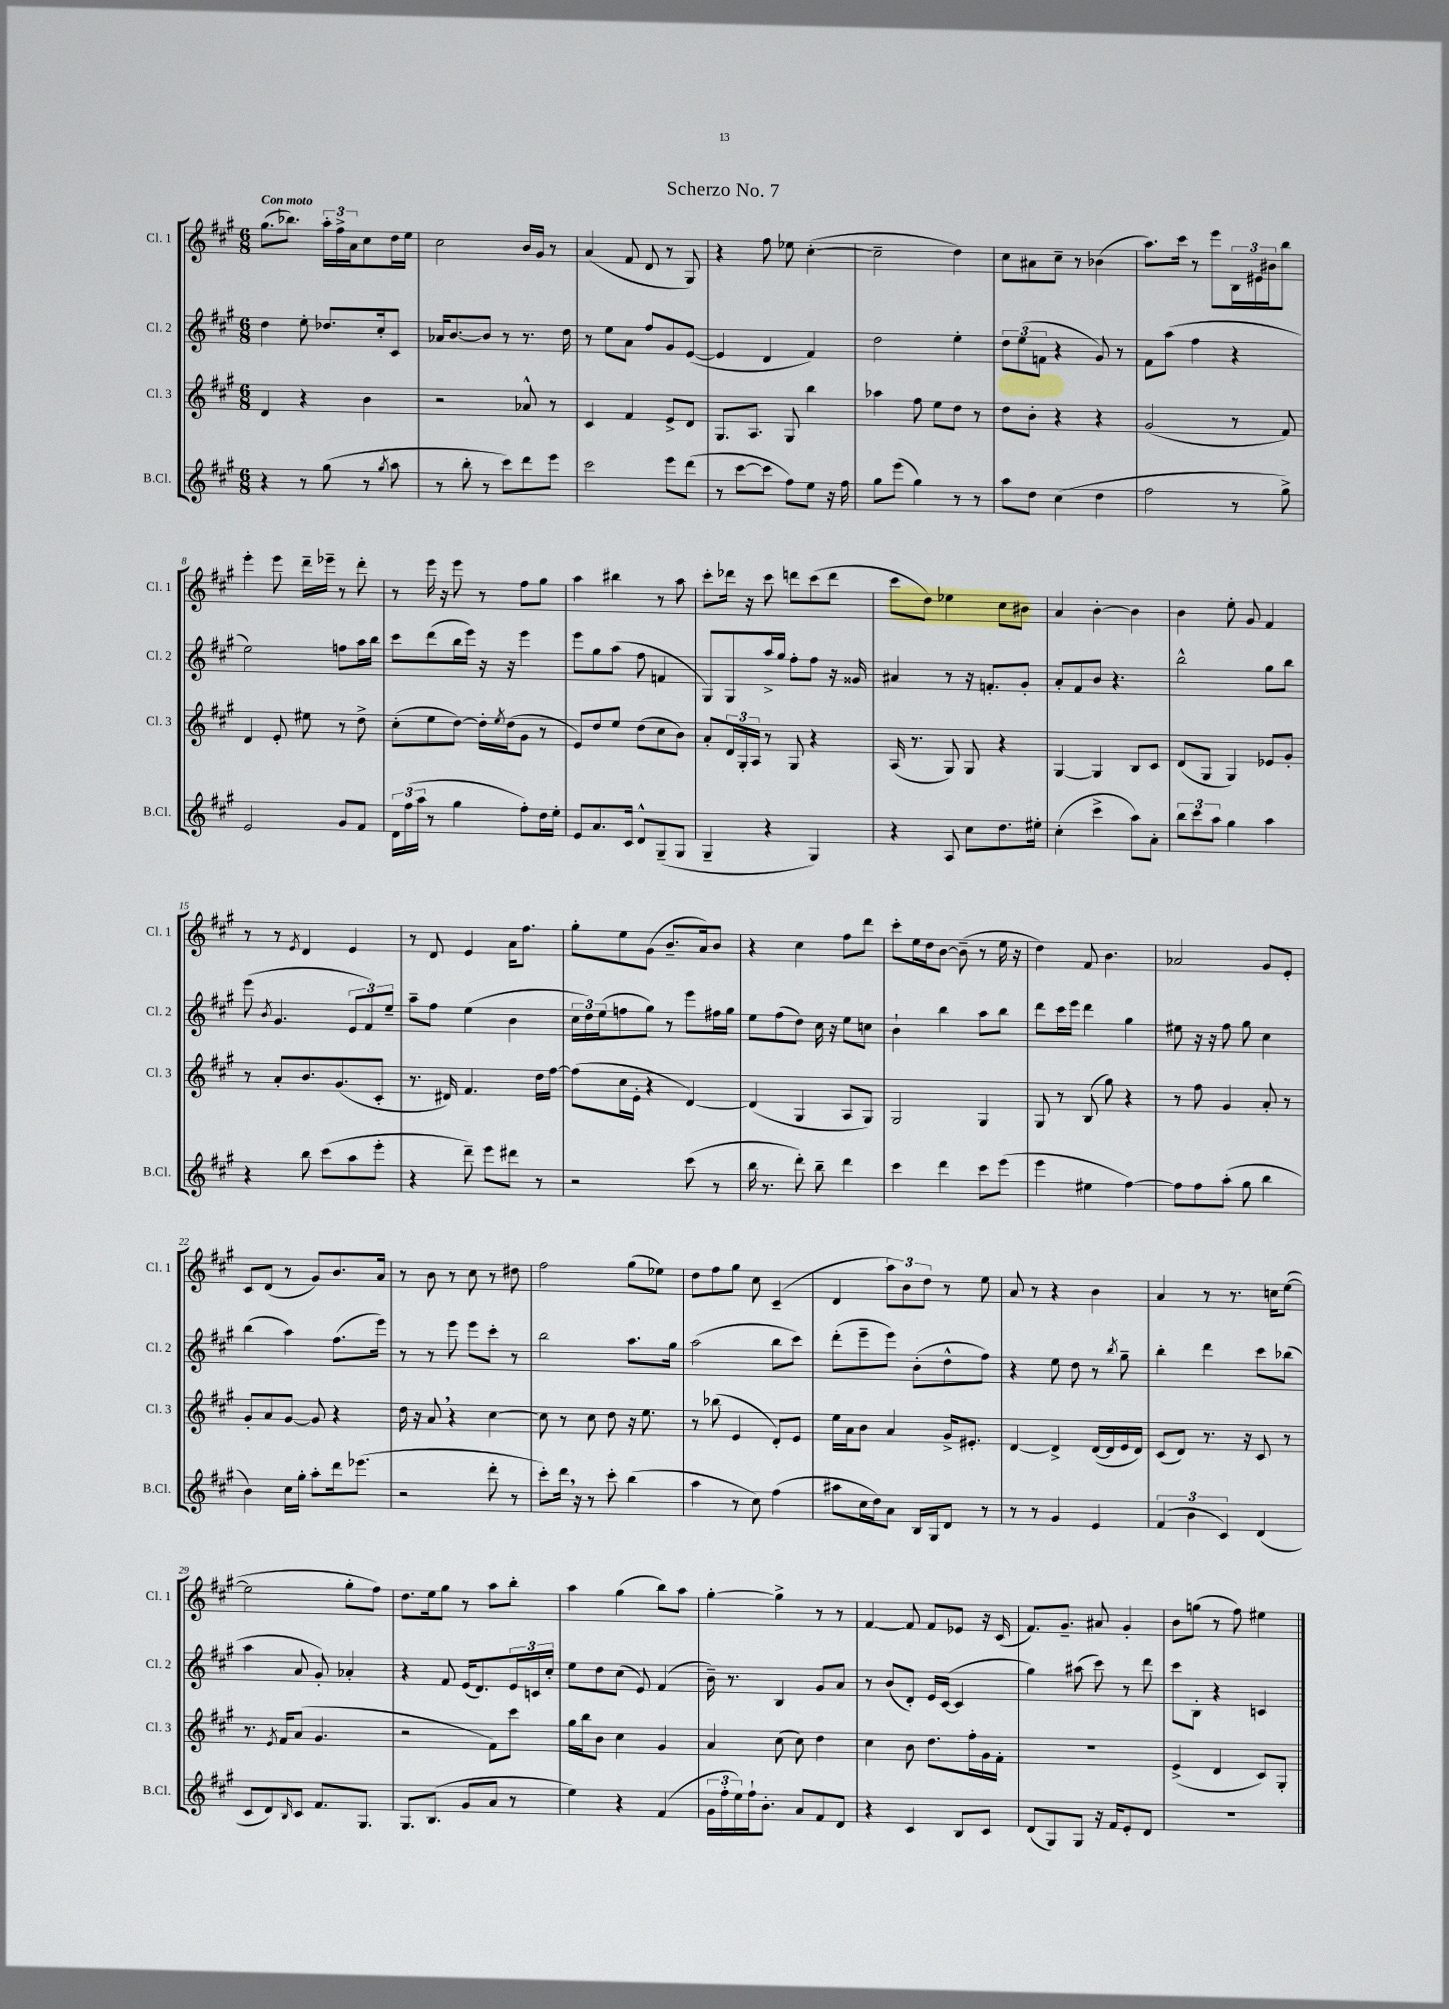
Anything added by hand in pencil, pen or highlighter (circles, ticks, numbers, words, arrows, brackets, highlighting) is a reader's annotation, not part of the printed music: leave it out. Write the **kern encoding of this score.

**kern	**kern	**kern	**kern
*part4	*part3	*part2	*part1
*staff4	*staff3	*staff2	*staff1
*I"B.Cl.	*I"Cl. 3	*I"Cl. 2	*I"Cl. 1
*I'B.Cl.	*I'Cl. 3	*I'Cl. 2	*I'Cl. 1
*clefG2	*clefG2	*clefG2	*clefG2
*k[f#c#g#]	*k[f#c#g#]	*k[f#c#g#]	*k[f#c#g#]
*M6/8	*M6/8	*M6/8	*M6/8
=1	=1	=1	=1
!	!	!	!LO:TX:a:B:t=Con moto
4r	4d/	4dd\	(8.gg#\L
.	.	.	8.bb-X\J)
8r	4r	8ee'\	.
(8gg#\	.	8.dd-X/L	24aa'\LL
.	.	.	24ff#^\
.	.	.	24a\J
8r	4b\	.	8cc#\
.	.	16cc#'/k	.
8qgg#/	.	.	.
8aa\	.	8c#/J	16dd\L
.	.	.	16ee\JJ
=2	=2	=2	=2
8r	2r	16a-X/KL	2cc#\
.	.	[8.b/	.
8bb'\	.	.	.
8r	.	8b/J]	.
8ccc#\L)	.	8r	.
8ddd\	8a-X^^/	8.r	16b/LL
.	.	.	16g#/JJ
8eee\J	8r	.	8r
.	.	16dd\	.
=3	=3	=3	=3
2ccc#\	4c#/	8r	(4a/
.	.	8ee\L	.
.	4f#/	8a\J	8f#/
.	.	8ff#/L	8d/
8eee\L	8e^/L	8g#/	8r
(8ddd\J	8d/J	([8e/J	8G#/)
=4	=4	=4	=4
8r	8.G#/L	4e/]	4r
[8ccc#\L	.	.	.
.	8.A/J	.	.
8ccc#\J]	.	4d/	8ff#\
8ff#\L)	8G#/	.	8ee-X\
8ee\J	4bb\	4f#/)	([4cc#'\
16r	.	.	.
16ff#\	.	.	.
=5	=5	=5	=5
8gg#\L	4aa-X\	2dd\	2cc#~\]
(8eee\J	.	.	.
4gg#\)	8ff#\	.	.
.	8ee\L	.	.
8r	8dd\J	4ee'\	4dd\)
8r	8r	.	.
=6	=6	=6	=6
8aa\L	8dd\L	12dd\L	8cc#\L
.	.	(12ee\	.
8dd\J	8b'\J	.	8a#X\
.	.	12fn\J	.
(4cc#\	4r	4r	8cc#~\J
.	.	.	8r
4dd\	4r	8g#/)	(4b-X\
.	.	8r	.
=7	=7	=7	=7
2ff#\	(2g#/	8f#\L	8.aa\L)
.	.	(8aa\J	.
.	.	.	16ccc#\Jk
.	.	4ff#\	8r
.	.	.	8eee\L
8r	8r	4r	24B\L
.	.	.	24e#X\
.	.	.	24b#X\J
8gg#^\)	8f#/)	.	8bb\J
!!LO:LB:g=z
=8	=8	=8	=8
2e/	4d/	2ee\)	4eee'\
.	8e'/	.	8eee\
.	8ee#X\	.	16ddd~\LL
.	.	.	16eee-X~\JJ
8g#/L	8r	8ffn\L	8r
8f#/J	8dd^\	16aa\L	8ddd'\
.	.	16bb\JJ	.
=9	=9	=9	=9
24d\LL	(8cc#'\L	8ccc#\L	8r
(24ff#\	.	.	.
24aa\JJ	.	.	.
8r	8ee\	(8ddd\	16eee\
.	.	.	16r
4gg#\	[8dd\J)	16bb\L	8eee\
.	.	16eee\JJ)	.
.	16dd'\LL]	16r	8r
.	8qee/	.	.
.	(16dd\J	16r	.
8ff#'\L)	8g#\J	4eee\	8ff#\L
16dd\L	8r	.	8gg#\J
16ee'\JJ	.	.	.
=10	=10	=10	=10
8e/L	8e/L)	8eee\L	4aa\
8.a/	8dd/	8gg#\	.
.	8ee/J	(8aa\J	4bb#X\
16c#/Jk	.	.	.
8d^^/L	(8dd\L	8ff#\	.
(8G#~/	8cc#\	4fn/	8r
8G#/J	8b\J)	.	8aa\
=11	=11	=11	=11
4G#~/	8a'/L	8G#/L)	8ccc#'\L
.	24d/L	8G#/	16ddd-X\Jk
.	24G#'/	.	.
.	.	.	16r
.	24A/JJ	.	.
4r	8r	16aa^/L	8ccc#\
.	.	16gg#/JJ	.
.	8G#/	8ff#'\L	8dddn\L
4G#/)	4r	8ff#\J	(8ccc#\
.	.	16r	8ddd\J
.	.	16g##X/	.
=12	=12	=12	=12
4r	(16A/	4a#X/	8ccc#\L
.	8.r	.	.
.	.	.	8dd\J)
8A/	8G#/)	8r	4ee-X\
8cc#\L	8G#/	16r	.
.	.	8.fn'/L	.
8.dd\	4r	.	8cc#\L
.	.	8g#'/J	8b#X\J
16ee#X'\Jk	.	.	.
=13	=13	=13	=13
(4cc#'\	[4G#/	8a'/L	4a/
.	.	8f#/	.
4ccc#^\	4G#/]	8b/J	[4b'\
.	.	4.r	.
8aa\L)	8B/L	.	4b\]
8a'\J	8c#/J	.	.
=14	=14	=14	=14
12bb\L	(8d/L	2bb^^\	4b\
12ccc#\	.	.	.
.	8G#/J	.	.
12aa\J	.	.	.
4gg#\	4G#/)	.	8ee'\
.	.	.	8g#/
4aa\	8e-X/L	8gg#\L	4f#/
.	8g#'/J	8bb\J	.
!!LO:LB:g=z
=15	=15	=15	=15
4r	8r	(8eee\	8r
.	.	8qb/	.
.	8a'/L	4.g#/	8r
.	.	.	8qe/
8bb\	8.b/	.	4d/
(8ccc#\L	.	.	.
.	(8.g#/	.	.
8aa\	.	12e/L	4e/
.	.	12f#/)	.
8eee'\J	8c#'/J	.	.
.	.	12ee~/J	.
=16	=16	=16	=16
4r	8.r	8aa~\L	8r
.	.	8ff#\J	8d/
.	16d#X/)	.	.
8ddd~\)	4.f#/	(4ee\	4e/
8eee\L	.	.	.
8ddd#X\J	.	4b\	16a\KL
.	.	.	8.ff#\J
8r	16dd\LL	.	.
.	[16ff#\JJ	.	.
=17	=17	=17	=17
2r	(8ff#\L]	24cc#\LL	8gg#'\L
.	.	24dd\)	.
.	.	(24ee\J	.
.	16cc#\L	8ffn\	8ee\
.	16e'\JJ	.	.
.	4r	8gg#\J)	(8g#\J
.	.	8r	8.b~/L
(8ccc#\	[4d/)	8eee\L	.
.	.	.	16a/k)
8r	.	16ff#X\L	8b/J
.	.	16gg#\JJ	.
=18	=18	=18	=18
16bb\	(4d/]	8ee\L	4r
8.r	.	.	.
.	.	(8ff#\	.
8ddd'\)	4G#/	8dd\J)	4cc#\
8bb~\	.	16cc#\	.
.	.	16r	.
4ddd\	8A/L	8ee\L	8ff#\L
.	8G#/J)	8ccn\J	8ddd\J
=19	=19	=19	=19
4ccc#\	2G#/	4b`\	8ccc#'\L
.	.	.	16ee\L
.	.	.	16dd\J
4ddd\	.	4bb\	[8b\J
.	.	.	(8b~\]
8ccc#\L	4G#/	8aa\L	8r
(8eee\J	.	8bb\J	16ee\
.	.	.	16r
=20	=20	=20	=20
4eee\	8G#/	8ddd\L	4dd\)
.	8r	16ccc#\L	.
.	.	16eee\JJ	.
4ee#X\	(8B/	4ddd\	8f#/
.	8gg#\)	.	4.b\
[4ff#\)	4r	4gg#\	.
=21	=21	=21	=21
8ff#\L]	8r	8ee#X\	2a-X/
8ff#\	8ff#\	16r	.
.	.	16r	.
(8aa'\J	4g#/	8ff#\	.
8gg#\	.	8gg#\	.
4bb\	8a'/	4cc#\	8g#/L
.	8r	.	8e'/J
!!LO:LB:g=z
=22	=22	=22	=22
4b\)	8g#'/L	(4bb\	8c#/L
.	8a/	.	(8d/J
16cc#\LL	[8g#/J	4aa\)	8r
16gg#'\JJ	.	.	.
8aa'\L	8g#/]	.	8g#/L)
16ddd\k	4r	(8.ff#\L	8.b/
(8.eee-X\J	.	.	.
.	.	16eee\Jk)	16a/Jk
=23	=23	=23	=23
2r	16dd\	8r	8r
.	16r	.	.
.	8a,/	8r	8b\
.	4r	8eee\	8r
.	.	8eee\L	8cc#\
8ddd'\	[4cc#\	8ccc#'\J	8r
8r	.	8r	8dd#X\
=24	=24	=24	=24
8ccc#'\L)	8cc#\]	2bb\	2ff#\
16ddd,\Jk	8r	.	.
16r	.	.	.
8r	8cc#\	.	.
8ccc#'\	8dd\	.	.
(4bb\	16r	8.aa\L	(8gg#\L
.	8.ee\	.	.
.	.	.	8ee-X\J)
.	.	16gg#\Jk	.
=25	=25	=25	=25
4aa\	8r	(2aa\	8dd\L
.	(8bb-X\	.	8ff#\
8r	4e/	.	8gg#\J
8cc#\)	.	.	8cc#\
(4ff#\	8d'/L)	8bb\L	(4c#~/
.	8e/J	8ccc#\J)	.
=26	=26	=26	=26
8aa#X\L	16ee\LL	(8ddd'\L	4d/
.	16a\J	.	.
16cc#\L	8b\J	8eee~\	.
16dd\J)	.	.	.
8a\J	4a/	8eee\J)	12aa\L)
.	.	.	12b\
16B/LL	.	(8b'\L	.
.	.	.	12dd\J
16G#/J	.	.	.
8d/J	16g#^/KL	8dd^^\	8r
.	8.e#X'/J	.	.
8r	.	8ff#\J)	8ee\
=27	=27	=27	=27
8r	[4d/	4r	8a/
8r	.	.	8r
4g#/	4d^/]	8ee\	4r
.	.	8dd\	.
4e/	([16d/LL	8r	4b\
.	16d/]	.	.
.	.	8qbb/	.
.	16e/	8gg#~\	.
.	16d/JJ)	.	.
=28	=28	=28	=28
(6f#/	(8c#/L	4bb'\	4a/
.	8d/J)	.	.
6b\	.	.	.
.	8.r	4ddd\	8r
6c#/)	.	.	.
.	.	.	8.r
.	16r	.	.
(4d/	8c#/	8ccc#\L	.
.	.	.	16ccn\KL
.	8r	(8bb-X\J	([8ee\J
!!LO:LB:g=z
=29	=29	=29	=29
8c#/L	8.r	4aa\	2ee\]
8d/)	.	.	.
.	8qe/	.	.
.	16f#/KL	.	.
16qqB/	.	.	.
8c#/J	(8a/J	8a/	.
8.f#/L	4.g#/	8g#'/)	.
.	.	4a-X'/	8gg#'\L
8.G#/J	.	.	.
.	.	.	8ff#\J)
=30	=30	=30	=30
8.G#/L	2r	4r	8.dd\L
(8.B/J	.	.	16ee\k
.	.	8f#/	8gg#\J
8g#/L	.	(16e/KL	8r
.	.	8.d/)	.
8a/J	8f#\L)	.	8aa\L
8r	8ccc#\J	24e/L	8bb'\J
.	.	24cn/	.
.	.	24cc#'/JJ	.
=31	=31	=31	=31
4ee\)	16gg#\LL	8ee\L	4aa\
.	16bb\J	.	.
.	8b\J	8dd\	.
4r	4cc#\	(8cc#\J	(4gg#\
.	.	8e/)	.
(4f#/	4g#/	(4f#/	8bb\L)
.	.	.	8aa\J
=32	=32	=32	=32
24g#\LL	4a/	16b~\)	[4gg#'\
24ff#'\	.	.	.
.	.	8.r	.
24ee\)	.	.	.
16ff#`\J	.	.	.
8.b'\J	.	.	.
.	(8cc#\	4B/	4gg#^\]
8a/L	8cc#\)	.	.
8f#/	4dd\	8g#/L	8r
8d/J	.	8a/J	8r
=33	=33	=33	=33
4r	4cc#\	8r	[4f#/
.	.	(8b/L	.
4c#/	8b\	8d'/J)	8f#/]
.	8.dd\L	16e/LL	8f#/L
.	.	([16c#/JJ	.
8B/L	.	4c#/]	8e-X/J
.	16ff#'\L	.	.
8c#/J	16g#\	.	16r
.	16f#'\JJ	.	(16c#/
=34	=34	=34	=34
(8d/L	2.r	4gg#\)	8.f#/L)
8G#/)	.	.	.
.	.	.	8.g#~/J
8G#/J	.	(8aa#X\	.
16r	.	8ccc#\)	8a#X/
16f#/KL	.	.	.
8e'/	.	8r	4g#'/
8d/J	.	8ddd\	.
=35	=35	=35	=35
2.r	(4e^/	8ccc#\L	8b\L
.	.	8B'\J	(8ggn\J
.	4d/	4r	8r
.	.	.	8ff#\)
.	8c#/L)	4cn/	4ee#X\
.	8G#'/J	.	.
==	==	==	==
*-	*-	*-	*-
